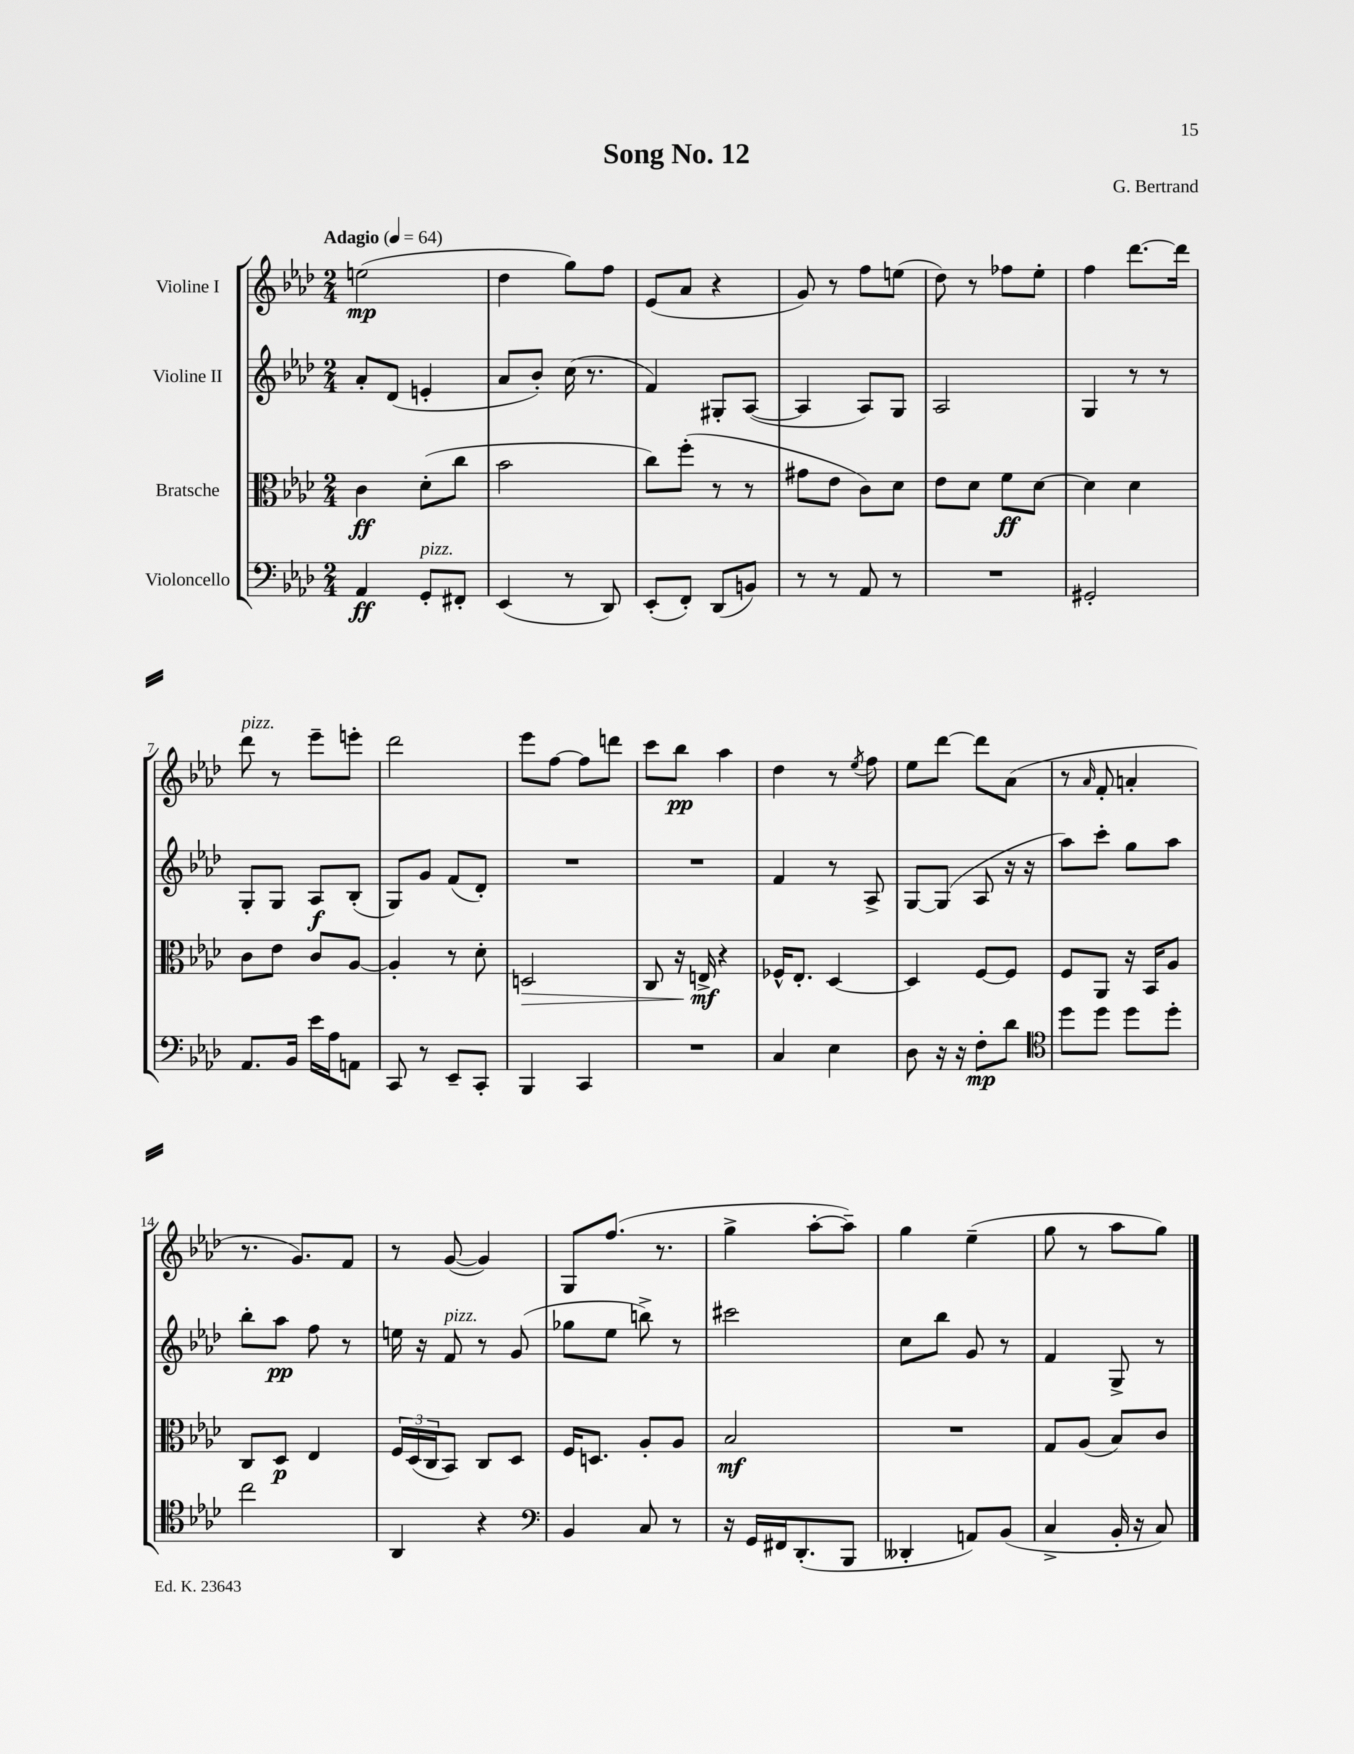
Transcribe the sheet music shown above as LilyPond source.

\header { title = "Song No. 12" composer = "G. Bertrand" }
<<
\new StaffGroup <<
\new Staff = "s0" \with { instrumentName = "Violine I" } {
    \clef treble \key aes \major \numericTimeSignature \time 2/4 \tempo "Adagio" 4 = 64
    e''2\mp( |
    des''4 g''8) f''8 |
    ees'8( aes'8 r4 |
    g'8) r8 f''8 e''8( |
    des''8) r8 fes''8 ees''8-. |
    f''4 des'''8.~ des'''16 |
    des'''8^\markup { \italic "pizz." } r8 ees'''8-- e'''8-. |
    des'''2 |
    ees'''8 f''8~ f''8 d'''8 |
    c'''8 bes''8\pp aes''4 |
    des''4 r8 \acciaccatura { ees''8 } f''8 |
    ees''8 des'''8~ des'''8 aes'8( |
    r8 \grace { aes'16 } f'8-. a'4-. |
    r8. g'8.) f'8 |
    r8 g'8~( g'4) |
    g8 f''8.( r8. |
    g''4-> aes''8~-. aes''8--) |
    g''4 ees''4--( |
    g''8 r8 aes''8 g''8) \bar "|." |
}
\new Staff = "s1" \with { instrumentName = "Violine II" } {
    \clef treble \key aes \major \numericTimeSignature \time 2/4
    aes'8-. des'8( e'4-. |
    aes'8 bes'8-.) c''16( r8. |
    f'4) gis8-. aes8~( |
    aes4 aes8) g8 |
    aes2 |
    g4 r8 r8 |
    g8-. g8 aes8\f bes8-.( |
    g8) g'8 f'8( des'8-.) |
    R2 |
    R2 |
    f'4 r8 aes8-> |
    g8~ g8( aes8 r16 r16 |
    aes''8) c'''8-. g''8 aes''8 |
    bes''8-. aes''8\pp f''8 r8 |
    e''16 r16 f'8^\markup { \italic "pizz." } r8 g'8( |
    ges''8 ees''8 b''8->) r8 |
    cis'''2 |
    c''8 bes''8 g'8 r8 |
    f'4 g8-> r8 \bar "|." |
}
\new Staff = "s2" \with { instrumentName = "Bratsche" } {
    \clef alto \key aes \major \numericTimeSignature \time 2/4
    c'4\ff des'8-.( c''8 |
    bes'2 |
    c''8) f''8-.( r8 r8 |
    gis'8 ees'8 c'8) des'8 |
    ees'8 des'8 f'8\ff des'8~ |
    des'4 des'4 |
    c'8 ees'8 c'8 aes8~ |
    aes4-. r8 des'8-. |
    d2\> |
    c8 r16 e16->\mf\! r4 |
    fes16-^ ees8.-. des4~ |
    des4 f8~ f8 |
    f8 aes,8 r16 bes,16 aes8 |
    c8 des8\p ees4 |
    \tuplet 3/2 { f16 des16( c16 } bes,8) c8 des8 |
    f16 d8. aes8-. aes8 |
    bes2\mf |
    R2 |
    g8 aes8( bes8) c'8 \bar "|." |
}
\new Staff = "s3" \with { instrumentName = "Violoncello" } {
    \clef bass \key aes \major \numericTimeSignature \time 2/4
    aes,4\ff g,8-.^\markup { \italic "pizz." } fis,8-. |
    ees,4( r8 des,8) |
    ees,8-.( f,8-.) des,8( b,8) |
    r8 r8 aes,8 r8 |
    R2 |
    gis,2-. |
    aes,8. bes,16 ees'16 aes16 a,8 |
    c,8 r8 ees,8-- c,8-. |
    bes,,4 c,4 |
    R2 |
    c4 ees4 |
    des8 r16 r16 f8-.\mp des'8 |
    \clef tenor des''8 des''8 des''8 des''8-. |
    c''2 |
    aes,4 r4 |
    \clef bass bes,4 c8 r8 |
    r16 g,16 fis,16 des,8.-.( bes,,8 |
    deses,4-. a,8) bes,8( |
    c4-> bes,16-. r16 c8) \bar "|." |
}
>>
>>
